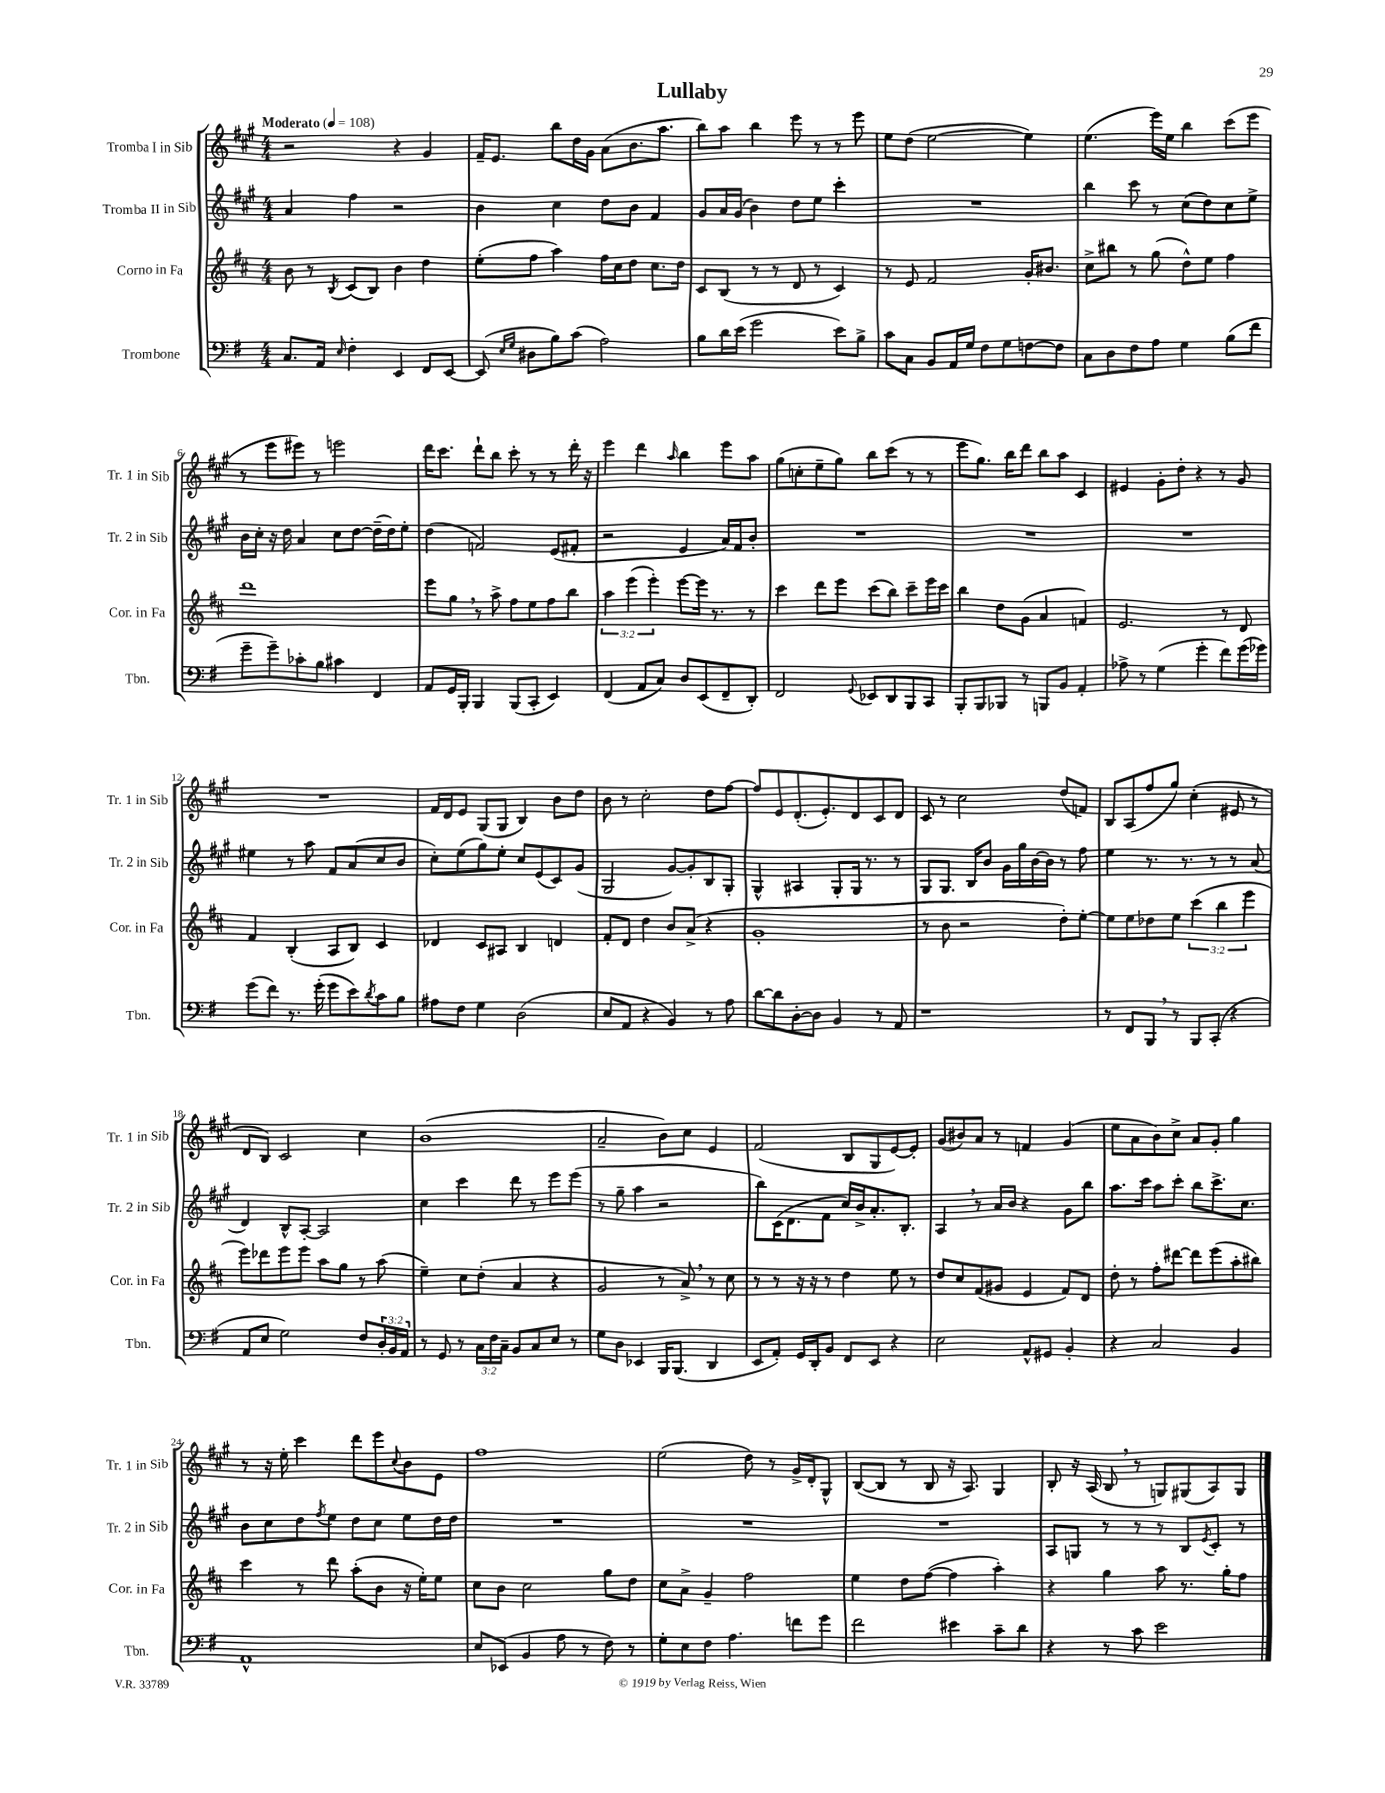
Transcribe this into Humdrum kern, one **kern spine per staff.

**kern	**kern	**kern	**kern
*part4	*part3	*part2	*part1
*staff4	*staff3	*staff2	*staff1
*I"Trombone	*I"Corno in Fa	*I"Tromba II in Sib	*I"Tromba I in Sib
*I'Tbn.	*I'Cor. in Fa	*I'Tr. 2 in Sib	*I'Tr. 1 in Sib
*clefF4	*clefG2	*clefG2	*clefG2
*k[f#]	*k[f#c#]	*k[f#c#g#]	*k[f#c#g#]
*M4/4	*M4/4	*M4/4	*M4/4
*MM108	*MM108	*MM108	*MM108
=1	=1	=1	=1
!	!	!	!LO:TX:a:B:t=Moderato
8.C/L	8b\	4a/	2r
.	8r	.	.
16AA/Jk	.	.	.
16qqE/	8qB/	.	.
4F#'\	(8c#/L	4ff#\	.
.	8B/J)	.	.
4EE/	4b\	2r	4r
8FF#/L	4dd\	.	4g#/
[8EE/J	.	.	.
=2	=2	=2	=2
(8EE/]	(8ee'\L	4b\	16f#~/KL
.	.	.	8.e/J
16qqE/LL	.	.	.
16qqG/JJ	.	.	.
8D#X\L	8ff#\J	.	.
8B\)	4aa\)	4cc#\	8bb\L
(8c\J	.	.	16dd\L
.	.	.	16g#\JJ
2A\)	16ff#\LL	8dd\L	(8a\L
.	16cc#\J	.	.
.	8dd\J	8b\J	8.b\
.	8.cc#\L	4f#/	.
.	.	.	8.aa\J
.	16dd\Jk	.	.
=3	=3	=3	=3
8B\L	8c#/L	8g#/L	8bb\L)
16d\L	(8B/J	16a/L	8aa\J
(16e\JJ	.	(16g#/JJ	.
2g\	8r	4b\)	4bb\
.	8r	.	.
.	8d/	8dd\L	8eee\
.	8r	8ee\J	8r
8e\L)	4c#/)	4ccc#'\	8r
8B^\J	.	.	8eee\
=4	=4	=4	=4
8c\L	8r	1r	8ee\L
8C\J	8e/	.	(8dd\J
8BB/L	2f#/	.	[2ee\
16AA/L	.	.	.
16G/JJ	.	.	.
8F#\L	.	.	.
8G\	.	.	.
[8Fn\	16g'/KL	.	4ee\])
.	8.b#X/J	.	.
8F\J]	.	.	.
=5	=5	=5	=5
8C\L	8cc#^\L	4bb\	(4.ee\
8D\	8bb#X\J	.	.
8F#\	8r	8ccc#\	.
8A\J	(8gg\	8r	16eee\LL)
.	.	.	16ee\JJ
4G\	8dd^^\L)	(8cc#\L	4bb\
.	8ee\J	8dd\)	.
(8B\L	4ff#\	8cc#\	(8ccc#\L
8f#\J	.	8ee^\J	8eee\J
!!LO:LB:g=z
=6	=6	=6	=6
8g~\L	1ddd	16b\LL	8r
.	.	16cc#'\JJ	.
8g~\)	.	16r	8eee\L
.	.	16dd\	.
8c-X'\	.	4a/	8eee#X\J)
8B\J	.	.	8r
4c#X\	.	8cc#\L	2eeen\
.	.	[8dd\J	.
4FF#/	.	(16dd~\LL]	.
.	.	16dd\J)	.
.	.	8ee'\J	.
=7	=7	=7	=7
8AA/L	8eee\L	(4dd\	16ddd\KL
.	.	.	8.ccc#\J
16GG/L	8gg,\J	.	.
16BBB'/JJ	.	.	.
4BBB/	8r	2fn/)	8ddd`\L
.	8aa^\	.	8bb\J
(8BBB/L	8ff#\L	.	8ccc#'\
8CC'/J	8ee\	.	8r
4EE/)	8ff#\	(8e/L	8r
.	8bb\J	8f#X'/J	16ddd'\
.	.	.	16r
=8	=8	=8	=8
(4FF#/	6aa\	2r	4eee\
.	(6eee\	.	.
8AA/L	.	.	4ddd\
.	6eee'\)	.	.
8C/J)	.	.	.
.	.	.	16qqaa/
8D/L	[8eee\L	4e/	4bb\
(8EE/	16eee\Jk]	.	.
.	8.r	.	.
8FF#~/	.	16a/LL)	8eee\L
.	.	16f#/J	.
8DD'/J)	8r	8b'/J	8aa\J
=9	=9	=9	=9
2FF#/	4ccc#\	1r	(8gg#\L
.	.	.	8ccn'\
.	8ddd\L	.	8ee~\
.	8eee\J	.	8gg#\J)
8qqGG/	.	.	.
8EE-X/L	(8ccc#\L	.	8bb\L
8DD/	8bb\J)	.	(8ccc#\J
8BBB/	8ccc#~\L	.	8r
8CC/J	16eee\L	.	8r
.	16ccc#\JJ	.	.
=10	=10	=10	=10
8BBB'/L	4bb\	1r	8eee\L
8BBB/	.	.	8.gg#\J)
8BBB-X/J	8dd\L	.	.
.	.	.	16bb\KL
8r	(8g\J	.	8ddd\J
8BBBn/L	4a/	.	8bb\L
8BB/J	.	.	8aa\J
4AA'/	4fn/)	.	4c#/
=11	=11	=11	=11
8A-X^\	2.e/	1r	4e#X/
8r	.	.	.
(4G\	.	.	8g#'\L
.	.	.	8dd'\J
4g'\	.	.	4r
8f#\L)	8r	.	8r
(16g\L	8d/	.	8g#/
16g-X\JJ)	.	.	.
!!LO:LB:g=z
=12	=12	=12	=12
(8g\L	4f#/	4ee#X\	1r
8f#\J)	.	.	.
8.r	(4B'/	8r	.
.	.	8aa\	.
(16g'\	.	.	.
8g\L	8A/L	8f#/L	.
8e\)	8B/J)	(8a/	.
8qd/	.	.	.
8c\	4c#/	8cc#/	.
8B\J	.	8b/J	.
=13	=13	=13	=13
8A#X\L	4d-X/	8cc#'\L)	16f#/LL
.	.	.	16d/J
8F#\J	.	(8ee\	8e/J
4G\	8c#/L	8gg#\)	(8G#/L
.	8A#X/J	8ee'\J	8G#/J
(2D\	4B/	8cc#/L	4B/)
.	.	(8e/	.
.	4dn/	8c#/)	8b\L
.	.	(8g#/J	8dd\J
=14	=14	=14	=14
8E/L	8f#'/L	2G#/	8b\
8AA/J	8d/J	.	8r
4r	4dd\	.	2cc#'\
4BB/)	8b/L	[8g#/L)	.
.	(8a^/J	8g#'/]	.
8r	4r	8B/	8dd\L
8A\	.	8G#'/J	[8ff#\J
=15	=15	=15	=15
[8d\L	1g'	4G#^^/	8ff#/L]
8d\]	.	.	8e/
[8D'\	.	4A#X/	(8.d'/
8D\J]	.	.	.
.	.	.	8.e'/)
4BB/	.	8G#'/L	.
.	.	16G#/Jk	8d/
.	.	8.r	.
8r	.	.	8c#/
8AA/	.	8r	8d/J
=16	=16	=16	=16
1r	8r	8G#/L	8c#/
.	8b\	8.G#/J	8r
.	2r	.	2cc#\
.	.	16B/KL	.
.	.	8b/J	.
.	.	16g#\LL	.
.	.	16gg#\	.
.	.	[16b\	.
.	.	16b\JJ]	.
.	8dd'\L)	8r	(8dd/L
.	[8ee'\J	8ff#\	8fn/J)
=17	=17	=17	=17
8r	8ee\L]	4ee\	8B/L
8FF#/L	8ee\	.	(8A/
8BBB,/J	8dd-X\	8.r	8ff#/
8r	8ee\J	.	8gg#/J)
.	.	8.r	.
8BBB/L	(6ccc#\	.	(4cc#'\
(8CC'/J	.	8r	.
.	6bb\	.	.
4r	.	8r	8e#X/
.	6eee\	.	.
.	.	(8a/	8r
!!LO:LB:g=z
=18	=18	=18	=18
8AA/L	8eee\L)	4d/)	8d/L
8E/J	8ddd-X\	.	8B/J)
2G\)	8eee\	8B^^/L	2c#/
.	8eee\J	[8A'/J	.
.	8aa\L	2A/]	.
.	8gg\J	.	.
8F#/L	8r	.	4cc#\
24D'/L	(8aa\	.	.
24BB/	.	.	.
24AA/JJ	.	.	.
=19	=19	=19	=19
8r	4ee~\)	4cc#\	(1b
8GG/	.	.	.
8r	8cc#\L	4ccc#\	.
24C\LL	(8dd'\J	.	.
24F#\	.	.	.
24C~\JJ	.	.	.
8BB/L	4a/	8ddd\	.
8C/	.	8r	.
8E/J	4r	8eee\L	.
8r	.	(8eee\J	.
=20	=20	=20	=20
8G\L	2g/	8r	2a~/
8D\J	.	8gg#~\	.
4EE-X/	.	4aa\	.
16BBB/KL	8r	2r	8b\L)
(8.BBB/J	.	.	.
.	8a^,/)	.	8cc#\J
4DD/	8r	.	4e/
.	8cc#\	.	.
=21	=21	=21	=21
8EE/L	8r	8bb\L)	(2f#/
8AA'/J)	8r	(16c#\K	.
.	.	8.d\	.
16GG/LL	16r	.	.
16DD'/J	16r	.	.
8BB/J	8r	8f#\J	.
8FF#/L	4dd\	16cc#/LL)	8B/L
.	.	16b^/J	.
8EE/J	.	8.a'/	8G#/
4r	8ee\	.	[8e/)
.	.	8.B'/J	.
.	8r	.	8e'/J]
=22	=22	=22	=22
2E\	8dd/L	4A,/	(8g#/L
.	8cc#/	.	8b#X/)
.	(8f#/	8r	8a/J
.	8g#X/J	16a/LL	8r
.	.	16b/JJ	.
8AA^^/L	4e/	4r	4fn/
8GG#X/J	.	.	.
4BB'/	8f#/L)	8g#\L	(4g#/
.	8d/J	8bb\J	.
=23	=23	=23	=23
4r	8dd'\	8.aa\L	8ee\L
.	8r	.	8a\
.	.	16ccc#\Jk	.
2C/	8ff#'\L	8aa\L	8b\)
.	[8ddd#X\J	8ccc#'\J	8cc#^\J
.	8ddd#\L]	8bb\L	8a/L
.	(8eee\	8.ccc#^\	8g#'/J
4BB/	8aa'\	.	4gg#\
.	.	8.cc#\J	.
.	8bb#X\J)	.	.
!!LO:LB:g=z
=24	=24	=24	=24
1AA^^	4ccc#\	8b\L	8r
.	.	8cc#\	16r
.	.	.	16ee'\
.	8r	8dd\	4ccc#\
.	.	8qff#/	.
.	8ddd\	8ee\J	.
.	(8aa'\L	8dd\L	8ddd\L
.	8b\J	8cc#\J	8eee\
.	.	.	8qqcc#/
.	16r	8ee\L	8b\
.	16ee'\KL)	.	.
.	8ee\J	16dd\L	8e\J
.	.	16dd\JJ	.
=25	=25	=25	=25
8E/L	8cc#\L	1r	1ff#
(8EE-X/J	8b\J	.	.
4BB/	2cc#\	.	.
8A\	.	.	.
8r	.	.	.
8F#\)	8gg\L	.	.
8r	8dd\J	.	.
=26	=26	=26	=26
8G'\L	8cc#\L	1r	(2ee\
8E\	8a^\J	.	.
8F#\J	4g~/	.	.
4.A\	.	.	.
.	2ff#\	.	8dd\)
.	.	.	8r
8fn\L	.	.	16g#^/LL
.	.	.	16d'/J
8g\J	.	.	8G#^^/J
=27	=27	=27	=27
2f#\	4ee\	1r	([8B/L
.	.	.	8B/J]
.	8dd\L	.	8r
.	([8ff#\J	.	8B/
4e#X\	4ff#\]	.	16r
.	.	.	8.A/)
8c~\L	4aa'\)	.	4G#/
8d\J	.	.	.
=28	=28	=28	=28
4r	4r	8A/L	8B'/
.	.	8Gn/J	16r
.	.	.	(16A/
8r	4gg\	8r	8B,/
8c\	.	8r	8r
2e\	8aa\	8r	8Gn/L)
.	8.r	8B/L	(8G#X/
.	.	8qe/	.
.	.	8c#'/J	8A/)
.	16gg'\KL	.	.
.	8ff#\J	8r	8G#/J
==	==	==	==
*-	*-	*-	*-
